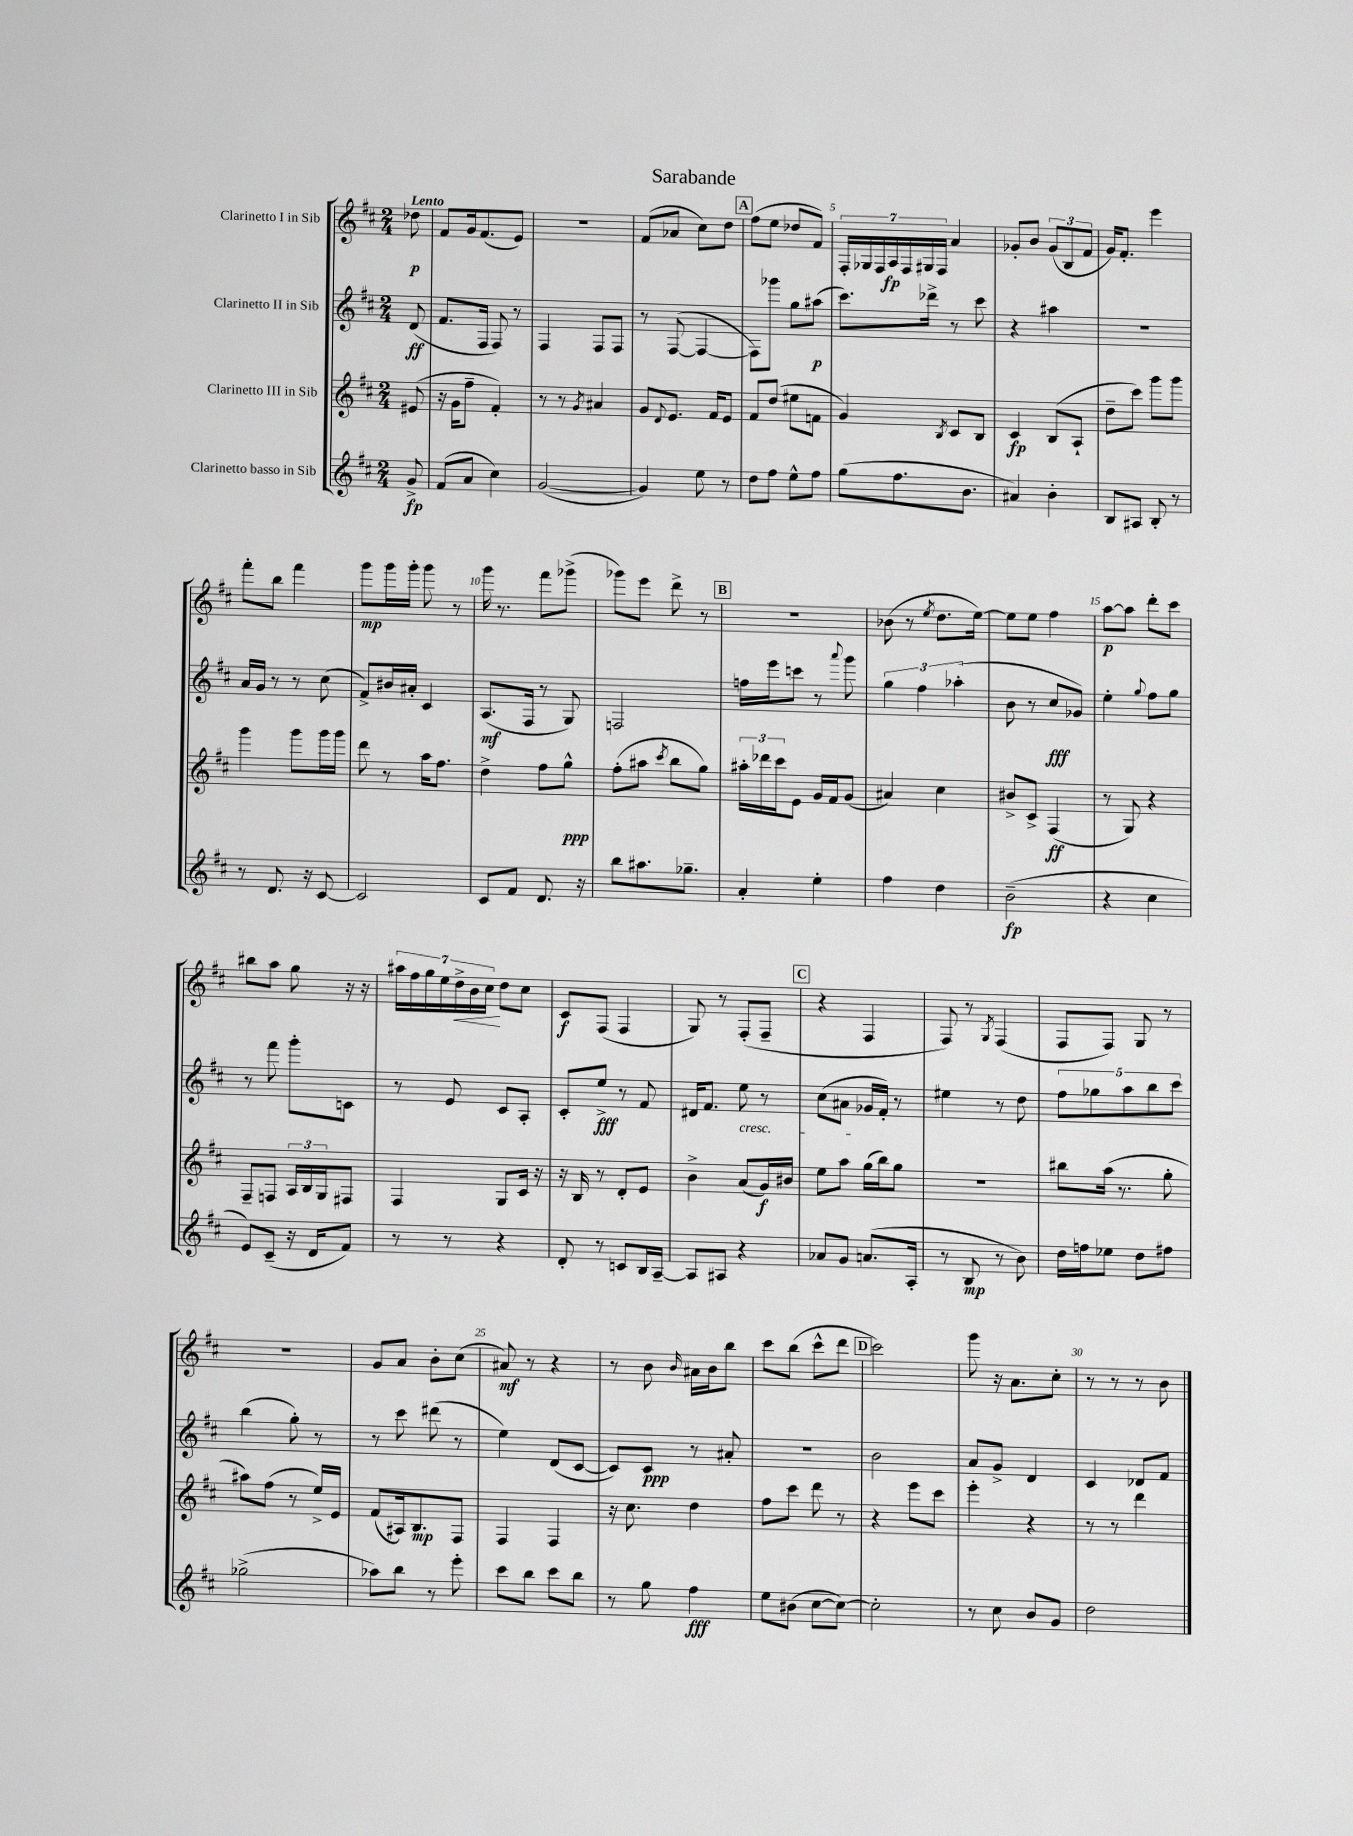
\header { title = "Sarabande" }
<<
\new StaffGroup <<
\new Staff = "s0" \with { instrumentName = "Clarinetto I in Sib" } {
    \clef treble \key d \major \numericTimeSignature \time 2/4 \partial 8 \tempo "Lento"
    des''8\p |
    fis'8 g'16 fis'8.( e'8) |
    r2 |
    fis'8( aes'8 cis''8) d''8 |
    \mark \markup { \box "A" } fis''8( e''8 des''8 fis'8) |
    \tuplet 7/4 { fis16-. ges16 fis16 a16\fp fis16 gis16 fis16 } a'4 |
    ges'8-. b'8 \tuplet 3/2 { ges'8( b8 fis'8 } |
    g'16) fis'8.-. e'''4 |
    fis'''8-. b''8 fis'''4 |
    g'''8\mp g'''16 g'''16-. g'''8 r8 |
    g'''16 r8. fis'''8 ges'''8->( |
    ges'''8) e'''8 d'''8-> r8 |
    \mark \markup { \box "B" } r2 |
    bes'8( r8 \acciaccatura { e''8 } d''8. e''16~) |
    e''8 e''8 fis''4 |
    a''8~\p a''8 d'''8-. cis'''8 |
    bis''8 a''8 g''8 r16 r16 |
    \tuplet 7/4 { ais''16 fis''16 g''16 e''16 d''16->\< b'16 cis''16\! } d''8 cis''8 |
    cis'8\f fis8( fis4 |
    g8) r8 fis8-.( fis8-- |
    \mark \markup { \box "C" } r4 fis4 |
    fis8) r8 \acciaccatura { g8 } fis4( |
    fis8 fis8) g8 r8 |
    r2 |
    g'8 a'8 b'8-. cis''8( |
    ais'8\mf) r8 r4 |
    r8 b'8 \grace { b'16 } ais'16 b'16 b''8 |
    cis'''8 b''8( cis'''8-^ d'''8 |
    \mark \markup { \box "D" } cis'''2) |
    g'''8 r16 a'8. cis''8-. |
    r8 r8 r8 b'8 \bar "|." |
}
\new Staff = "s1" \with { instrumentName = "Clarinetto II in Sib" } {
    \clef treble \key d \major \numericTimeSignature \time 2/4 \partial 8
    d'8\ff( |
    fis'8. fis16 fis8) r8 |
    fis4 fis8 fis8 |
    r8 fis8~( fis4~ |
    \mark \markup { \box "A" } fis8) ges'''8 g''8 ais''8\p( |
    cis'''8.) des'''16-> r8 cis'''8 |
    r4 ais''4 |
    r2 |
    a'16 g'16 r8 r8 cis''8( |
    fis'8->) bis'16 ais'16-. cis'4 |
    a8.\mf( fis16 r8 g8) |
    f2 |
    \mark \markup { \box "B" } f''16 e'''16 c'''8 r8 \appoggiatura { a'''8 } g'''8 |
    \tuplet 3/2 { g''4 fis''4 aes''4-.( } |
    b'8 r8 cis''8\fff ges'8) |
    e''4-. \appoggiatura { g''8 } fis''8 g''8 |
    r8 fis'''8 g'''8-. c'8 |
    r8 e'8 cis'8 a8-. |
    cis'8-. e''8->\fff r8 fis'8 |
    dis'16 fis'8. e''8\cresc r8 |
    \mark \markup { \box "C" } cis''8( ais'8 ges'16\! fis'16-.) r8 |
    eis''4 r8 d''8 |
    \tuplet 5/4 { fis''8 ges''8 a''8 b''8 cis'''8 } |
    b''4( g''8-.) r8 |
    r8 cis'''8 dis'''8( r8 |
    e''4) d'8( cis'8~ |
    cis'8) cis'8\ppp r8 ais'8-. |
    r2 |
    \mark \markup { \box "D" } b'2 |
    a'8 g'8-> d'4 |
    cis'4 des'8 fis'8 \bar "|." |
}
\new Staff = "s2" \with { instrumentName = "Clarinetto III in Sib" } {
    \clef treble \key d \major \numericTimeSignature \time 2/4 \partial 8
    eis'8( |
    r16 g'16 fis''8-- fis'4-.) |
    r8 r8 \acciaccatura { g'8 } ais'4 |
    g'8 \appoggiatura { d'8 } e'8. fis'16 e'8 |
    \mark \markup { \box "A" } fis'8 d''8( eis''8 f'8 |
    g'4) \acciaccatura { b8 } cis'8 b8 |
    cis'4\fp b8( a8-! |
    d''8-- cis'''8) g'''8 g'''8 |
    g'''4 g'''8 g'''16 g'''16 |
    d'''8 r8 a''16 fis''8. |
    d''4-> fis''8 g''8-^\ppp |
    fis''8-.( ais''8 \acciaccatura { cis'''8 } b''8 g''8) |
    \mark \markup { \box "B" } \tuplet 3/2 { ais''16-. des'''16 cis'''16 } e'8 g'16 fis'16 g'8( |
    ais'4) cis''4 |
    bis'8-> cis'8-> fis4\ff( |
    r8 g8) r4 |
    fis8-- f8 \tuplet 3/2 { a16 b16 g16 } fis8 |
    fis4 g8 cis'16 r16 |
    r16 b16 r8 d'8-. e'8 |
    b'4-> a'8( g'16\f) bis'16 |
    \mark \markup { \box "C" } e''8 a''8 g''16( b''16) g''8 |
    r2 |
    bis''8 a''16( r8. g''8-. |
    ais''8) fis''8( r8 e''16->) e'16 |
    fis'8( ais16) b8.\mp fis8 |
    fis4 fis4 |
    r16 cis''8. d''4 |
    fis''8 cis'''8 d'''8 r8 |
    \mark \markup { \box "D" } r4 e'''8 cis'''8 |
    e'''4-. r4 |
    r8 r8 d'''4 \bar "|." |
}
\new Staff = "s3" \with { instrumentName = "Clarinetto basso in Sib" } {
    \clef treble \key d \major \numericTimeSignature \time 2/4 \partial 8
    g'8->\fp |
    fis'8( a'8 cis''4) |
    g'2~( |
    g'4) e''8 r8 |
    \mark \markup { \box "A" } d''8 fis''8 e''8-^ fis''8 |
    g''8( fis''8. b'8. |
    ais'4) b'4-. |
    b8 ais8 b8-. r8 |
    r8 d'8. r16 cis'8~ |
    cis'2 |
    cis'8 fis'8 d'8. r16 |
    b''8 ais''8. ges''8.-- |
    \mark \markup { \box "B" } a'4-. e''4-. |
    fis''4 d''4 |
    b'2--\fp( |
    r4 cis''4 |
    e'8) cis'8--( r16 d'16 fis'8) |
    r8 r8 r4 |
    d'8-. r8 c'8 b16 a16~-- |
    a8 ais8 r4 |
    \mark \markup { \box "C" } aes'8 g'8 a'8.( a16-. |
    r8 b8\mp r8 b'8) |
    d''16 f''16 ees''8 d''8 fis''8 |
    ges''2->( |
    aes''8) b''8 r8 e'''8-. |
    cis'''8 b''8 cis'''8 b''8 |
    r8 g''8 fis''4\fff |
    e''8 bis'8( cis''8~ cis''8~) |
    \mark \markup { \box "D" } cis''2-. |
    r8 cis''8 b'8 g'8 |
    d''2 \bar "|." |
}
>>
>>
\layout { \context { \Score \override BarNumber.break-visibility = ##(#f #t #t) barNumberVisibility = #(every-nth-bar-number-visible 5) } }
